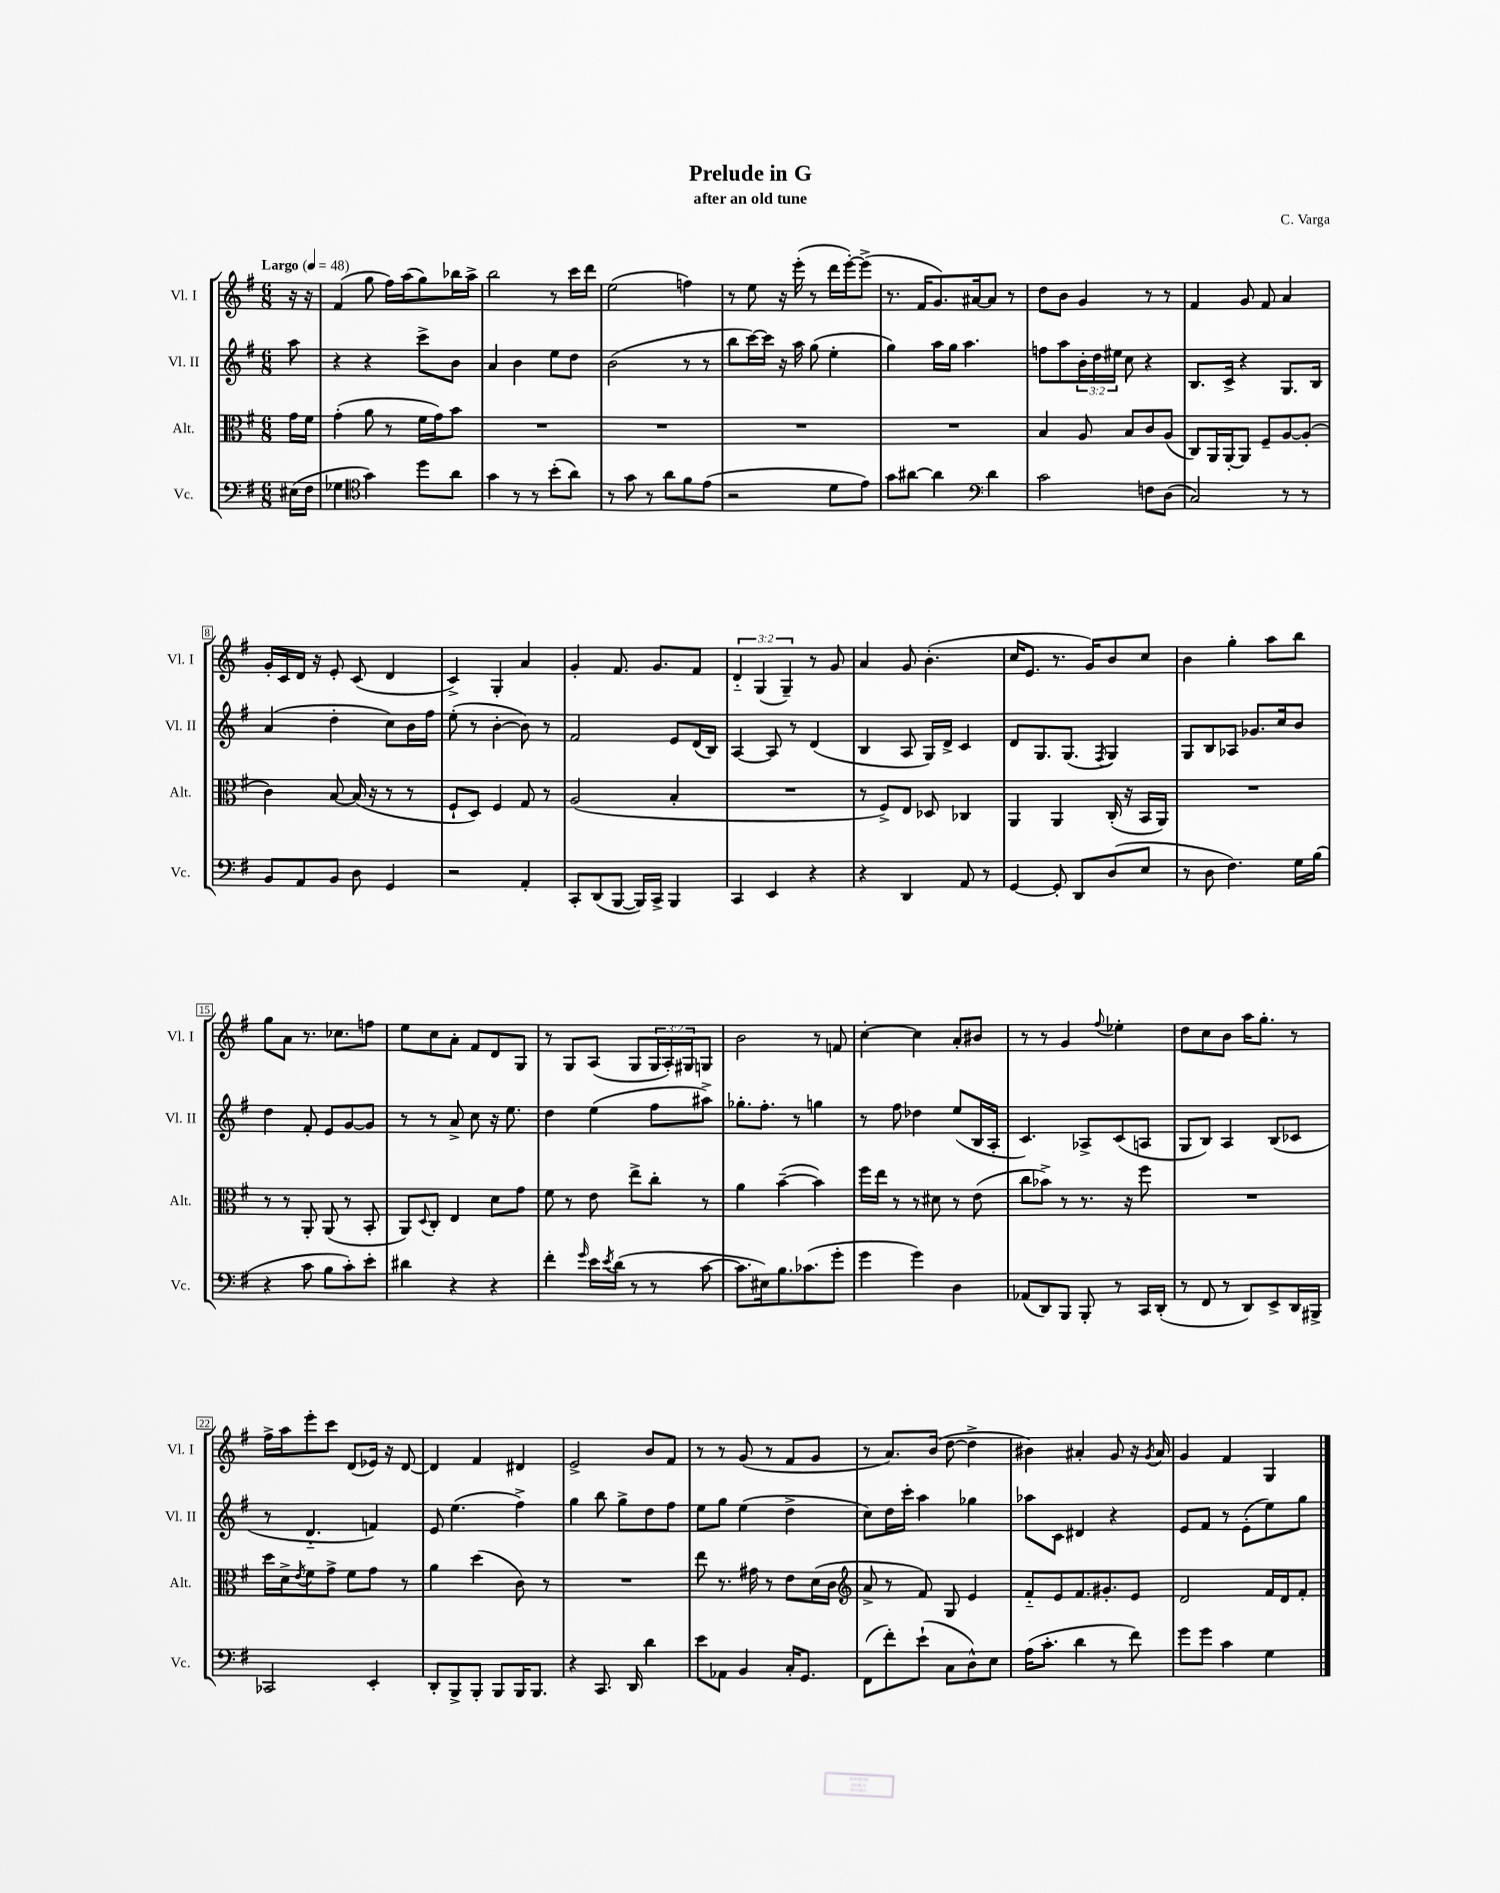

**kern	**kern	**kern	**kern
*staff4	*staff3	*staff2	*staff1
*clefF4	*clefC3	*clefG2	*clefG2
*k[f#]	*k[f#]	*k[f#]	*k[f#]
*M6/8	*M6/8	*M6/8	*M6/8
*MM48	*MM48	*MM48	*MM48
(16E#\LL	16g\LL	8aa\	16r
16F#\JJ	16f#\JJ	.	16r
=	=	=	=
4G-\	(4g'\	4r	(4f#/
*clefC4	*	*	*
4g\)	8a\	4r	8gg\
.	8r	.	16ff#\LL)
.	.	.	(16aa\J
8dd\L	16f#\LL	8ccc^\L	8gg\)
.	16g\J)	.	.
8a\J	8b\J	8b\J	16bb-\L
.	.	.	16aa^\JJ
=	=	=	=
4g\	2.r	4a/	2bb\
8r	.	4b\	.
8r	.	.	.
(8b'\L	.	8ee\L	8r
8a\J)	.	8dd\J	16ccc\LL
.	.	.	16ddd\JJ
=	=	=	=
8r	2.r	(2b\	(2ee\
8g\	.	.	.
8r	.	.	.
8a\L	.	.	.
8f#\	.	8r	4ff\)
(8e\J	.	8r	.
=	=	=	=
2r	2.r	8bb\L	8r
.	.	[16ccc\L)	8ee\
.	.	16ccc\]JJ	.
.	.	16r	16r
.	.	16aa\	(16eee'\
.	.	(8gg\	8r
8d\L	.	4ee'\	16ddd\LL
.	.	.	[16eee'\J)
8e\J)	.	.	(8eee^\]J
=	=	=	=
8g\L	2.r	4gg\)	8.r
[8a#\J	.	.	.
.	.	.	16f#/LK
4a#\]	.	16aa\LL	8.g/)
.	.	16gg\JJ	.
.	.	4.aa\	.
.	.	.	[16a#/k
*clefF4	*	*	*
4d\	.	.	8a#/]J
.	.	.	8r
=	=	=	=
2c\	4B/	8ff\L	8dd\L
.	.	8aa\	8b\J
.	8A/	24b'\L	4g/
.	.	24dd\	.
.	.	24ee#\JJ	.
.	8B/L	8cc\	.
8F\L	8c/	4r	8r
(8D\J	(8A/J	.	8r
=	=	=	=
2C/)	8C/L)	8.B/L	4f#/
.	16AA/L	.	.
.	[16AA'/J	16c^/Jk	.
.	8AA/]J	4r	8g/
.	8F#~/L	.	8f#/
8r	[8A/	8.G/L	4a/
8r	(8A'/]J	.	.
.	.	16B/Jk	.
=	=	=	=
8BB/L	4c\)	(4a/	16g'/LL
.	.	.	16c/
8AA/	.	.	16d/JJ
.	.	.	16r
8BB/J	[8B/	4dd'\	8e'/
8D\	(16B/]	.	(8c/
.	16r	.	.
4GG/	8r	8cc\L)	4d/
.	8r	16b\L	.
.	.	16ff#\JJ	.
=	=	=	=
2r	8F#`/L	(8ee'\	4c^/)
.	8D/J)	8r	.
.	4F#/	[4b'\	4G'/
4AA'/	8G/	8b\])	4a/
.	8r	8r	.
=	=	=	=
8CC'/L	(2A/	2f#/	4g'/
(8DD/	.	.	.
[8BBB/J	.	.	8.f#/
16BBB/]LL)	.	.	.
16CC^/JJ	.	.	8.g/L
4BBB/	4B'/	8e/L	.
.	.	(16d/L	8f#/J
.	.	16B/JJ)	.
=	=	=	=
4CC/	2.r	[4A/	6d'~/
.	.	.	(6G/
4EE/	.	8A/]	.
.	.	.	6G~/)
.	.	8r	.
4r	.	(4d/	8r
.	.	.	8g/
=	=	=	=
4r	8r	4B/	4a/
.	8F#^/L)	.	.
4DD/	8E/J	8A/	8g/
.	8D-/	16G/LL)	(4.b'\
.	.	16d^/JJ	.
8AA/	4C-/	4c/	.
8r	.	.	.
=	=	=	=
[4GG/	4AA/	8d/L	16cc/LK
.	.	.	8.e/J
.	.	8.G/	.
8GG'/]	4AA/	.	8.r
.	.	(8.G/J	.
8DD/L	.	.	.
.	.	.	16g/LK)
.	.	8qF#/	.
(8D/	(16C'/	4G/)	8b/
.	16r	.	.
8E/J	16BB/LL	.	8cc/J
.	16AA/JJ)	.	.
=	=	=	=
8r	2.r	8G/L	4b\
8D\	.	8B/	.
4.F#\)	.	8A-/J	4gg'\
.	.	8.g-/L	.
.	.	.	8aa\L
.	.	16cc/k	.
16G\LL	.	8b/J	8bb\J
(16B\JJ	.	.	.
=	=	=	=
4r	8r	4dd\	8gg\L
.	8r	.	8a\J
8c\	8AA'/	8f#'/	8.r
8B\L	(8AA/	8e/L	.
.	.	.	8.cc-\L
8c'\)	8r	[8g/	.
8e'\J	8BB'/	8g/]J	8ff\J
=	=	=	=
4d#\	8AA/L)	8r	8ee\L
.	8qqD/	.	.
.	8C'/J	8r	8cc\
4r	4E/	8a^/	8a'\J
.	.	8cc\	8f#/L
4r	8d\L	16r	8d/
.	.	8.ee\	.
.	8g\J	.	8G/J
=	=	=	=
4f#'\	8f#\	4dd\	8r
.	8r	.	8G/L
16qqg/	.	.	.
16e\LL	8e\	(4ee\	(8A/J
8qe/	.	.	.
(16d\JJ	.	.	.
8r	8ee^\L	.	8G/L
8r	8cc'\J	8ff#\L	24G/L
.	.	.	24A'/)
.	.	.	24G#/J
[8c\	8r	8aa#^\J)	8G/J
=	=	=	=
8.c\]L	4a\	8.gg-'\L	2b\
16E#\k)	.	8.ff#'\J	.
8.B\	([4b~\	.	.
.	.	8r	.
(8.c-\	.	.	.
.	4b\])	4gg\	8r
8g'\J	.	.	8f/
=	=	=	=
4g\	16ff#\LL	8r	[4cc'\
.	16ee\JJ	.	.
.	8r	8ff#\	.
4g\)	8r	4dd-\	4cc\]
.	8d#\	.	.
4D\	8r	(8ee/L	8a'/L
.	(8e\	16B/L	8b#/J
.	.	16A'/JJ	.
=	=	=	=
(8AA-/L	8cc\L	4.c/)	8r
8DD/)	8b-^\J)	.	8r
8BBB/J	8r	.	4g/
8BBB'/	8.r	8A-^/L	.
.	.	.	8qqff#/
8r	.	(8c/	4ee-'\
.	16r	.	.
16CC/LL	8ff#\	8A/J	.
(16DD'/JJ	.	.	.
=	=	=	=
8r	2.r	8G/L	8dd\L
8FF#/	.	8B/J)	8cc\
8r	.	4A/	8b\J
8DD/L)	.	.	16aa\LK
.	.	.	8.gg'\J
8EE^/	.	(8B/L	.
16DD/L	.	8c-/J	8r
16BBB#^/JJ	.	.	.
=	=	=	=
2CC-/	16dd\LL	8r	16ff#^\LL
.	16d^\J	.	16aa\J
.	8qe/	.	.
.	8f#\	4.d'~/	8eee'\
.	8g^\J	.	8ccc\J
.	8f#\L	.	(8d/L
4EE'/	8g\J	4f/)	16e-/Jk)
.	.	.	16r
.	8r	.	[8d/
=	=	=	=
8DD'/L	4a\	8e/	4d/]
8BBB^/	.	(4.ee\	.
8BBB'/J	(4dd\	.	4f#/
8BBB/L	.	.	.
16BBB/K	8c\)	4ff#^\)	4d#/
8.BBB/J	.	.	.
.	8r	.	.
=	=	=	=
4r	2.r	4gg\	2e^/
8.CC/	.	8bb\	.
.	.	8gg^\L	.
16DD/	.	.	.
4d\	.	8dd\	8b/L
.	.	8ff#\J	8f#/J
=	=	=	=
8e\L	8ee\	8ee\L	8r
8AA-\J	8.r	8gg\J	8r
4BB/	.	(4ee\	(8g/
.	16g#\	.	.
.	8r	.	8r
16C'/LK	8e\L	4dd^\	8f#/L
8.GG/J	.	.	.
.	(16d\L	.	8g/J
.	16c\JJ	.	.
=	=	=	=
*	*clefG2	*	*
(8FF#\L	8a^/	8cc\L)	8r
8f#'\)	8r	16dd\L	8.a/L)
.	.	16ccc'\JJ	.
(8e`\J	8f#/)	4aa\	.
.	.	.	(16b/Jk
8C\L	8G/	.	[8dd\
8D^^\)	4e/	4gg-\	4dd^\]
8E\J	.	.	.
=	=	=	=
(16A\LK	8f#'~/L	8aa-\L	4b#\)
8.c'\J	.	.	.
.	8e/	8c\J	.
4d\	8.f#/	4d#/	4a#'/
.	8.g#'/	.	.
8r	.	4r	8g/
8f#\)	8e/J	.	16r
.	.	.	8qg/
.	.	.	16a#/
=	=	=	=
8g\L	2d/	8e/L	4g/
8g\J	.	8f#/J	.
4c\	.	8r	4f#/
.	.	(8e'\L	.
4G\	16f#/LL	8ee\)	4G/
.	16d/J	.	.
.	8f#'/J	8gg\J	.
==	==	==	==
*-	*-	*-	*-
